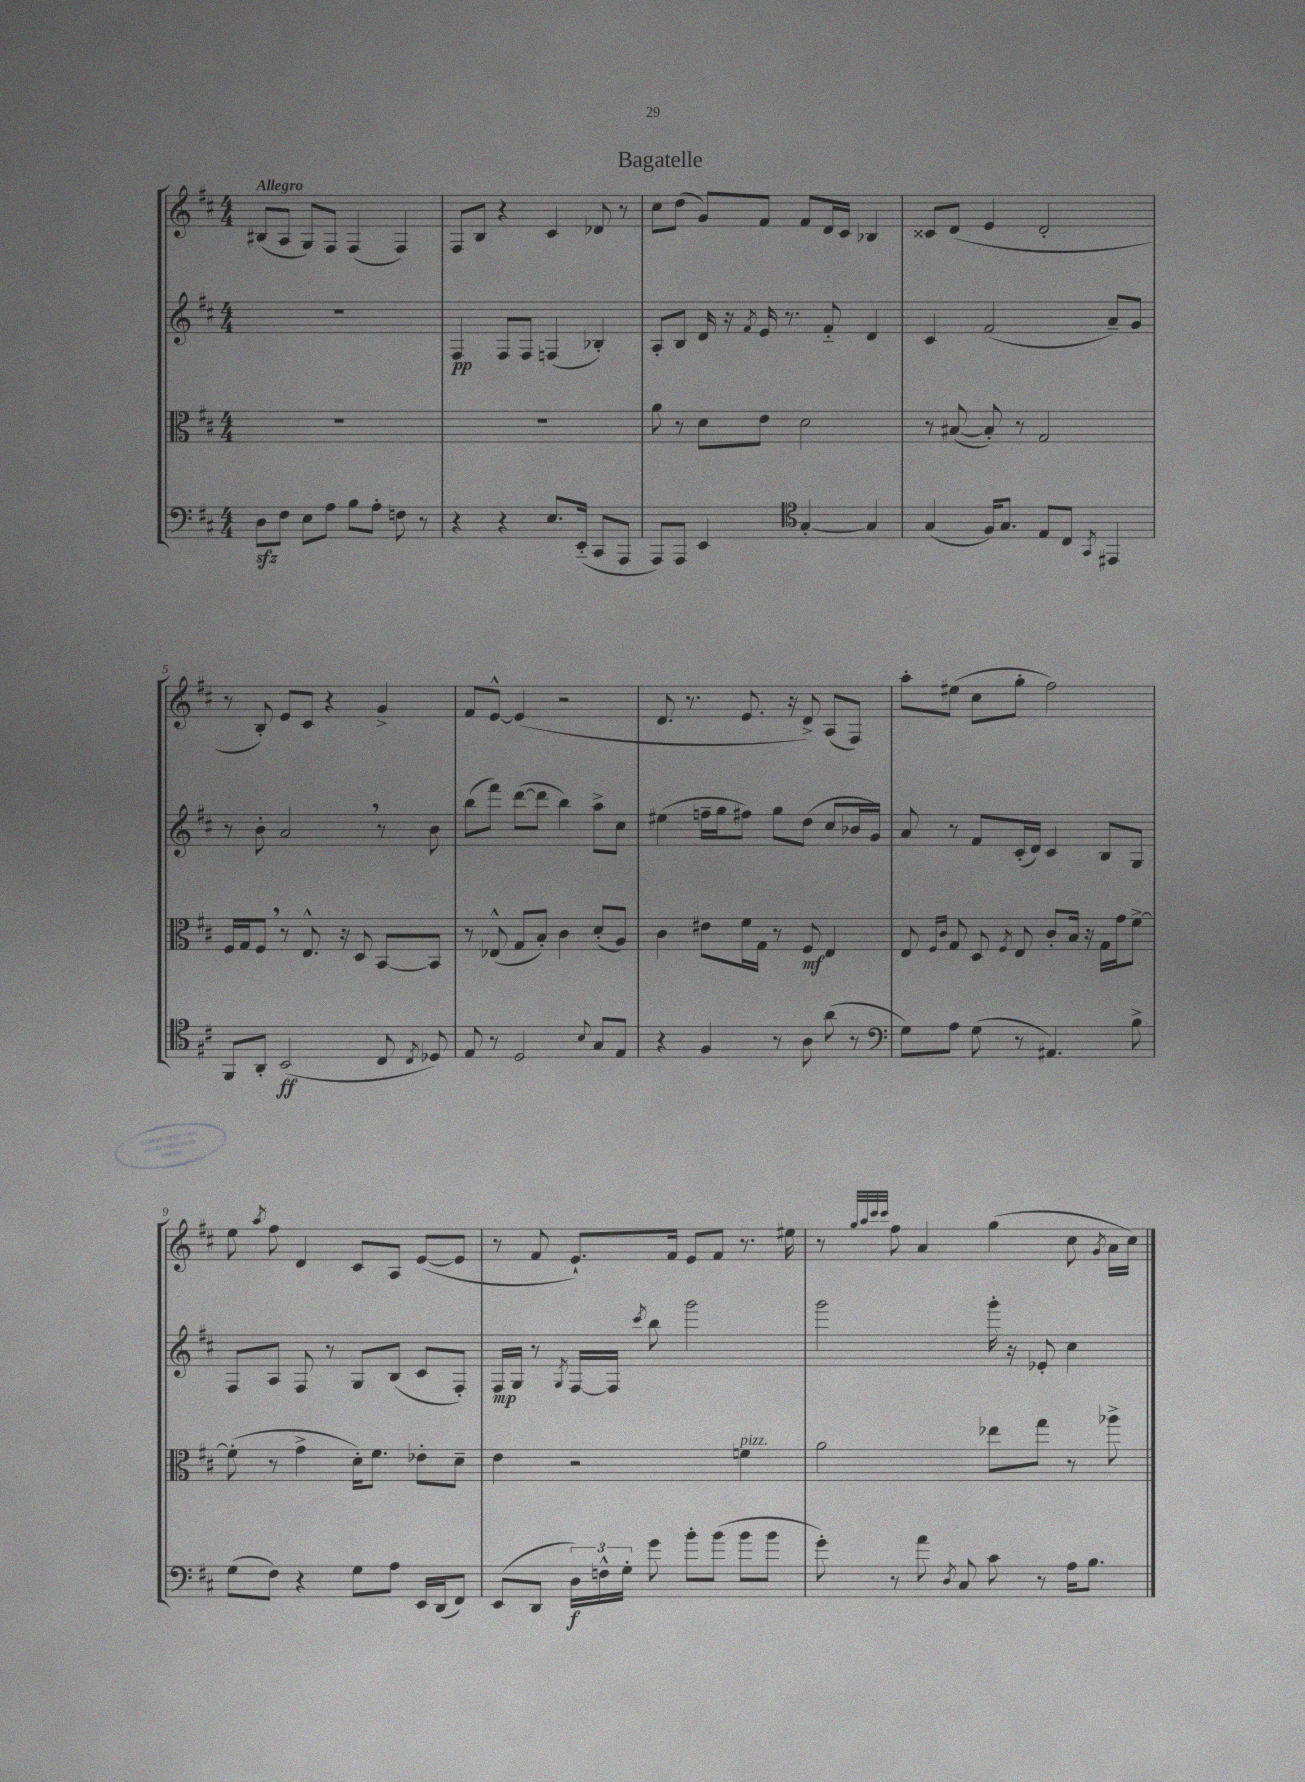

**kern	**kern	**kern	**kern
*staff4	*staff3	*staff2	*staff1
*clefF4	*clefC3	*clefG2	*clefG2
*k[f#c#]	*k[f#c#]	*k[f#c#]	*k[f#c#]
*M4/4	*M4/4	*M4/4	*M4/4
8D\L	1r	1r	(8B#/L
8F#\J	.	.	8A/J
8E\L	.	.	8G/L)
8A\J	.	.	8F#/J
8B\L	.	.	(4F#/
8A'\J	.	.	.
8F\	.	.	4F#/)
8r	.	.	.
=	=	=	=
4r	1r	4F#/	8F#/L
.	.	.	8B/J
4r	.	8F#/L	4r
.	.	8F#/J	.
8.E/L	.	(4F/	4c#/
(16EE'~/Jk	.	.	.
8CC#/L	.	4B-'/)	8d-/
8AAA/J	.	.	8r
=	=	=	=
8AAA/L)	8a\	8A'/L	8cc#\L
8AAA/J	8r	8B/J	(8dd\J
4EE/	8d\L	16d/	8g/L)
.	.	16r	.
.	.	8qf#/	.
.	8e\J	16e/	8f#/J
.	.	8.r	.
*clefC4	*	*	*
[4G'/	2d\	.	8f#/L
.	.	8f#'~/	16d/L
.	.	.	16c#/JJ
4G/]	.	4d/	4B-/
=	=	=	=
(4G/	8r	4c#/	8c##/L
.	([8B#/	.	(8d/J
16F#/LK)	8B#'/])	(2f#/	4e/
8.G/J	.	.	.
.	8r	.	.
8E/L	2G/	.	2d'/
8C#/J	.	.	.
8qGG/	.	.	.
4EE#/	.	8a~/L)	.
.	.	8g/J	.
=	=	=	=
8FF#/L	16F#/LL	8r	8r
.	16G/J	.	.
8AA'/J	8F#/J	8b'\	8B'/)
(2BB/	8r	2a/	8e/L
.	8.E^^/	.	8c#/J
.	.	.	4r
.	16r	.	.
.	8D/	.	.
8C#/	[8BB/L	8r	4g^/
8qC#/	.	.	.
8D-/)	8BB/]J	8b\	.
=	=	=	=
8E/	8r	(8bb\L	8f#/L
8r	(8E-^^/	8fff#\J)	[8e^^/J
2D/	8G/L	([8ddd\L	(4e/]
.	8B'/J)	8ddd\]J	.
.	4c#\	4bb\)	2r
8qqB/	.	.	.
8G/L	(8d'/L	8aa^\L	.
8E/J	8A/J)	8cc#\J	.
=	=	=	=
4r	4c#\	(4ee#\	8.d/
.	.	.	8.r
4F#/	8e#\L	16ff~\LL	.
.	.	16gg\J	.
.	16f#\L	8ff#\J)	8.e/
.	16G\JJ	.	.
8r	8r	8gg\L	.
.	.	.	16r
8A\	8F#/	(8dd\J	8d^/)
(8a\	4E/	8cc#/L	(8A/L
8r	.	16b-/L	8F#/J)
.	.	16g/JJ)	.
=	=	=	=
*clefF4	*	*	*
8G\L)	8E/	8a/	8aa'\L
.	16qqF#/LL	.	.
.	16qqc#/JJ	.	.
8A\J	8G/	8r	(8ee#\J
(8G\	8D/	8f#/L	8cc#\L
.	8qF#/	.	.
8r	8E/	(16c#'/L	8gg'\J
.	.	16d/JJ)	.
4.AA#/)	8c#'/L	4c#/	2ff#\)
.	16B/Jk	.	.
.	16r	.	.
.	16G\LL	8B/L	.
.	16g\J	.	.
8B^\	[8f#^\J	8G/J	.
=	=	=	=
(8G\L	(8f#'\]	8F#/L	8ee\
.	.	.	8qaa/
8F#\J)	8r	8A/J	8ff#\
4r	4g^\	8F#/	4d/
.	.	8r	.
8G\L	16d'\LK)	8G/L	8c#/L
.	8.f#\J	.	.
8A\J	.	(8B/J	8A/J
16EE/LL	8e-'\L	8c#/L	([8e/L
(16DD/J	.	.	.
8FF#/J)	8d~\J	8F#'/J)	8e/]J
=	=	=	=
(8EE/L	4e\	16F#/LL	8r
.	.	16G/JJ	.
8DD/J	.	8r	8f#/
.	.	8qG/	.
24D\LL)	2r	[16F#/LL	8.e`/L)
24F^^\	.	.	.
.	.	16F#/]JJ	.
24G'\JJ	.	.	.
.	.	8qccc#/	.
8g\	.	8bb\	.
.	.	.	16f#/Jk
8b'\L	.	2ggg\	8e/L
(8b\J	.	.	8f#/J
8b\L	4f\	.	8.r
8b\J	.	.	.
.	.	.	16ee#\
=	=	=	=
8g'\)	2a\	2ggg\	8r
.	.	.	32qqgg/LLL
.	.	.	32qqaa/
.	.	.	32qqccc#/
.	.	.	32qqccc#/JJJ
8r	.	.	8ff#\
8a\	.	.	4a/
8qD/	.	.	.
8C#/	.	.	.
8c#\	8ee-\L	16ggg'\	(4gg\
.	.	16r	.
8r	8gg\J	8e-'/	.
16A\LK	8r	4cc#\	8cc#\
8.B\J	.	.	.
.	.	.	8qg/
.	8aa-^\	.	16a\LL
.	.	.	16cc#\JJ)
==	==	==	==
*-	*-	*-	*-
